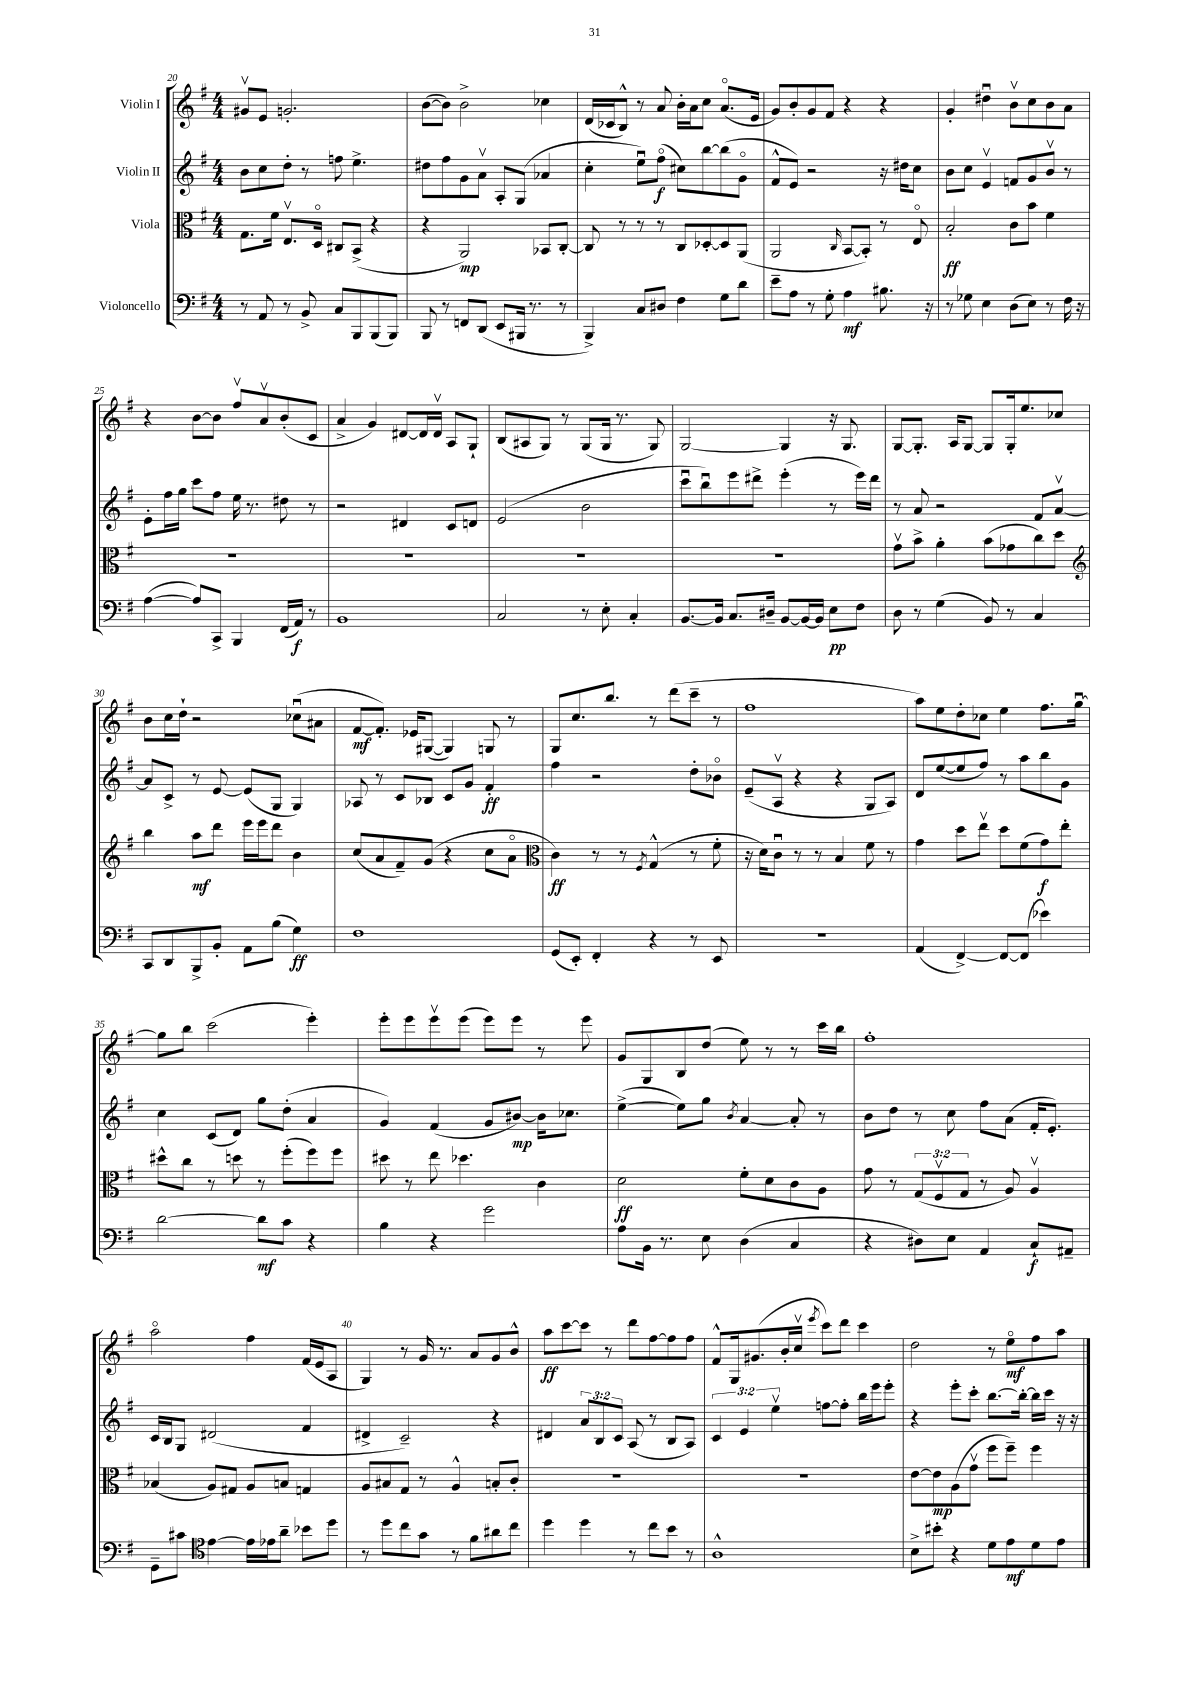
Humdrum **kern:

**kern	**kern	**kern	**kern
*staff4	*staff3	*staff2	*staff1
*clefF4	*clefC3	*clefG2	*clefG2
*k[f#]	*k[f#]	*k[f#]	*k[f#]
*M4/4	*M4/4	*M4/4	*M4/4
8r	8.G	8b	8g#v
8AA	.	8cc	8e
.	16f#	.	.
8r	8.Ev	8dd'	2.g'
8BB^	.	8r	.
.	16Do	.	.
8C	8C#	8ff	.
8BBB	(8BB^	4.ee^	.
(8BBB	4r	.	.
8BBB)	.	.	.
=	=	=	=
8BBB	4r	8dd#	([8b
8r	.	8ff#	8b])
8FF	2AA)	8g	2b^
(8DD	.	8av	.
8EE	.	8A'	.
16BBB#	.	(8G	.
8.r	.	.	.
.	8BB-	4a-	4cc-
8r	[8C'	.	.
=	=	=	=
4BBB^)	8C]	4cc'	(16d
.	.	.	16c-
.	8r	.	8B^^)
8C	8r	8eeu)	8r
8D#	8r	(8ff#o	8a
4F#	8C	8cc#)	16b'
.	.	.	16a
.	[8D-'	[8bb	8cc
8G	8D-]	(8bb]	(8.ao
8d	(8AA	8go	.
.	.	.	16e
=	=	=	=
8e~	2AA	8f#^^	8g)
8A	.	8e)	8b'
8r	.	2r	8g
8G'	.	.	8f#
.	16qqC	.	.
4A	[8BB	.	4r
.	8BB'])	.	.
8.B#	8r	16r	4r
.	.	16dd#	.
.	8Eo	8cc	.
16r	.	.	.
=	=	=	=
8r	2B'	8b	4g'
8G-	.	8cc	.
4E	.	4ev	4dd#u
(8D	8c	8f	8bv
8E)	8b	8g	8cc
8r	4f#	8bv	8b
16F#	.	8r	8a
16r	.	.	.
=	=	=	=
([4A	1r	8e'	4r
.	.	16ff#	.
.	.	16gg	.
8A])	.	8ccc	[8b
8CC^	.	8ff#	8b]
4BBB	.	16ee	8ff#v
.	.	8.r	.
.	.	.	8av
(16FF#	.	8dd#	(8b'
16AA)	.	.	.
8r	.	8r	8c
=	=	=	=
1BB	1r	2r	4a^
.	.	.	4g)
.	.	4d#	[8d#
.	.	.	16d#]
.	.	.	16d#v
.	.	8c	8A
.	.	8d	8G`
=	=	=	=
2C	1r	(2e	(8B
.	.	.	8A#
.	.	.	8G)
.	.	.	8r
8r	.	2b	(8G
8E'	.	.	16G
.	.	.	8.r
4C'	.	.	.
.	.	.	8G)
=	=	=	=
[8.BB	1r	8cccu	[2G
.	.	8bbu)	.
16BB]	.	.	.
8.C	.	8eee	.
.	.	8ddd#^	.
16D#~	.	.	.
[8BB	.	(4eee'	4G]
16BB_	.	.	.
16BB]	.	.	.
8E	.	8r	16r
.	.	.	8.G
8F#	.	16eee)	.
.	.	16ddd#	.
=	=	=	=
8D	8gv	8r	[8G
8r	8b^	8a	8.G']
(4G	4a'	2r	.
.	.	.	16A
.	.	.	[8G
8BB)	(8b	.	8G]
8r	8g-	.	16G'
.	.	.	8.ee
4C	8cc)	8f#	.
.	8dd	[8av	8cc-
=	=	=	=
*	*clefG2	*	*
8CC	4bb	8a]	8b
8DD	.	8c^	16cc
.	.	.	16dd`
8BBB^	8aa	8r	2r
8BB'	8ddd	[8e	.
8AA	16eee	(8e]	.
.	16eee	.	.
(8B	8ddd	8G	.
4G)	4b	4G)	(8cc-u
.	.	.	8a#
=	=	=	=
1F#	(8cc	8A-	[8f#
.	8a	8r	8.f#'])
.	8f#~)	8c	.
.	.	.	16e-
.	(8g	8B-	([8G#
.	4r	8c	4G#])
.	.	8g	.
.	8cc	4f#'	8G
.	8ao	.	8r
=	=	=	=
*	*clefC3	*	*
(8GG	4c)	4ff#	8G
8EE')	.	.	8.cc
4FF#'	8r	2r	.
.	.	.	8.bb
.	8r	.	.
.	8qF#	.	.
4r	(4G^^	.	8r
.	.	.	(8ddd
8r	8r	8dd'	8ccc~
8EE	8f#'	8b-o	8r
=	=	=	=
1r	16r	(8e~	1ff#
.	16d)	.	.
.	8cu	8Av	.
.	8r	4r	.
.	8r	.	.
.	4B	4r	.
.	8f#	8G	.
.	8r	8A)	.
=	=	=	=
(4AA	4g	8d	8aa)
.	.	([8ee	8ee
[4FF#^)	8dd	8ee]	8dd'
.	8eev	8ff#)	8cc-
8FF#_	8dd	8r	4ee
(8FF#]	(8f#	8aa	.
4e-)	8g)	8bb	8.ff#
.	8ee'	8g	.
.	.	.	[16ggu
=	=	=	=
[2d	8dd#^^	4cc	8gg]
.	8cc	.	8bb
.	8r	(8c	(2ccc
.	8dd	8d)	.
8d]	8r	8gg	.
8c	(8ff#'	(8dd'	.
4r	8ff#)	4a	4eee')
.	8ff#	.	.
=	=	=	=
4B	8dd#	4g)	8eee'
.	8r	.	8eee
4r	8ee	(4f#	8eeev
.	4.dd-	.	(8eee
2g	.	8g	8eee)
.	.	[8b#)	8eee
.	4c	16b#]	8r
.	.	8.cc-	.
.	.	.	8eee
=	=	=	=
8A	2d	([4ee^	8g
16BB	.	.	8G
8.r	.	.	.
.	.	8ee])	8B
8E	.	8gg	(8dd
.	.	8qb	.
(4D	8f#'	[4a	8ee)
.	8d	.	8r
4C	8c	8a']	8r
.	8A	8r	16ccc
.	.	.	16bb
=	=	=	=
4r	8g	8b	1ff#'
.	8r	8dd	.
8D#)	(12G	8r	.
.	12F#v	.	.
8E	.	8cc	.
.	12G	.	.
4AA	8r	8ff#	.
.	8A)	(8a	.
8C`	4Av	16f#'	.
.	.	8.e')	.
8AA#~	.	.	.
=	=	=	=
8GG~	(4B-	16c	2aao
.	.	16B	.
8c#	.	8G	.
*clefC4	*	*	*
[4e	8A)	(2d#	.
.	8G#	.	.
16e]	8A	.	4ff#
16e-	.	.	.
8a~	8B	.	.
8b-	4G	4f#	(16f#
.	.	.	16e
8dd	.	.	8A
=	=	=	=
8r	8A	4d#^	4G)
8dd	8B#	.	.
8cc	8G	2c~)	8r
8g	8r	.	16g
.	.	.	8.r
8r	4A^^	.	.
8f#	.	.	8a
8a#	8B'	4r	8g
8cc	8c'	.	8b^^
=	=	=	=
4dd	1r	4d#	8aa
.	.	.	[8ccc
4dd	.	12a	8ccc]
.	.	12B	.
.	.	.	8r
.	.	12c	.
8r	.	(8A	8ddd
8cc	.	8r	[8ff#
8b	.	8B	8ff#]
8r	.	8A)	8ff#
=	=	=	=
1A^^	1r	6c	8f#^^
.	.	.	16G
.	.	6e	.
.	.	.	(8.g#
.	.	6eev	.
.	.	.	16b'
.	.	.	16ccv
.	.	.	8qeee
.	.	[8ff	8ccc)
.	.	8ff']	8ddd
.	.	16bb	4ccc
.	.	16eee	.
.	.	8eee'	.
=	=	=	=
8B^	[8e	4r	2dd
8b#'	8e]	.	.
4r	(8A	8eee'	.
.	8gv	8ccc'	.
8d	8ff#	[8.bb	8r
8e	8ff#~)	.	8eeo
.	.	16bb'_	.
8d	4ff#	16bb]	8ff#
.	.	16ccc	.
8e	.	16r	8aa
.	.	16r	.
==	==	==	==
*-	*-	*-	*-
